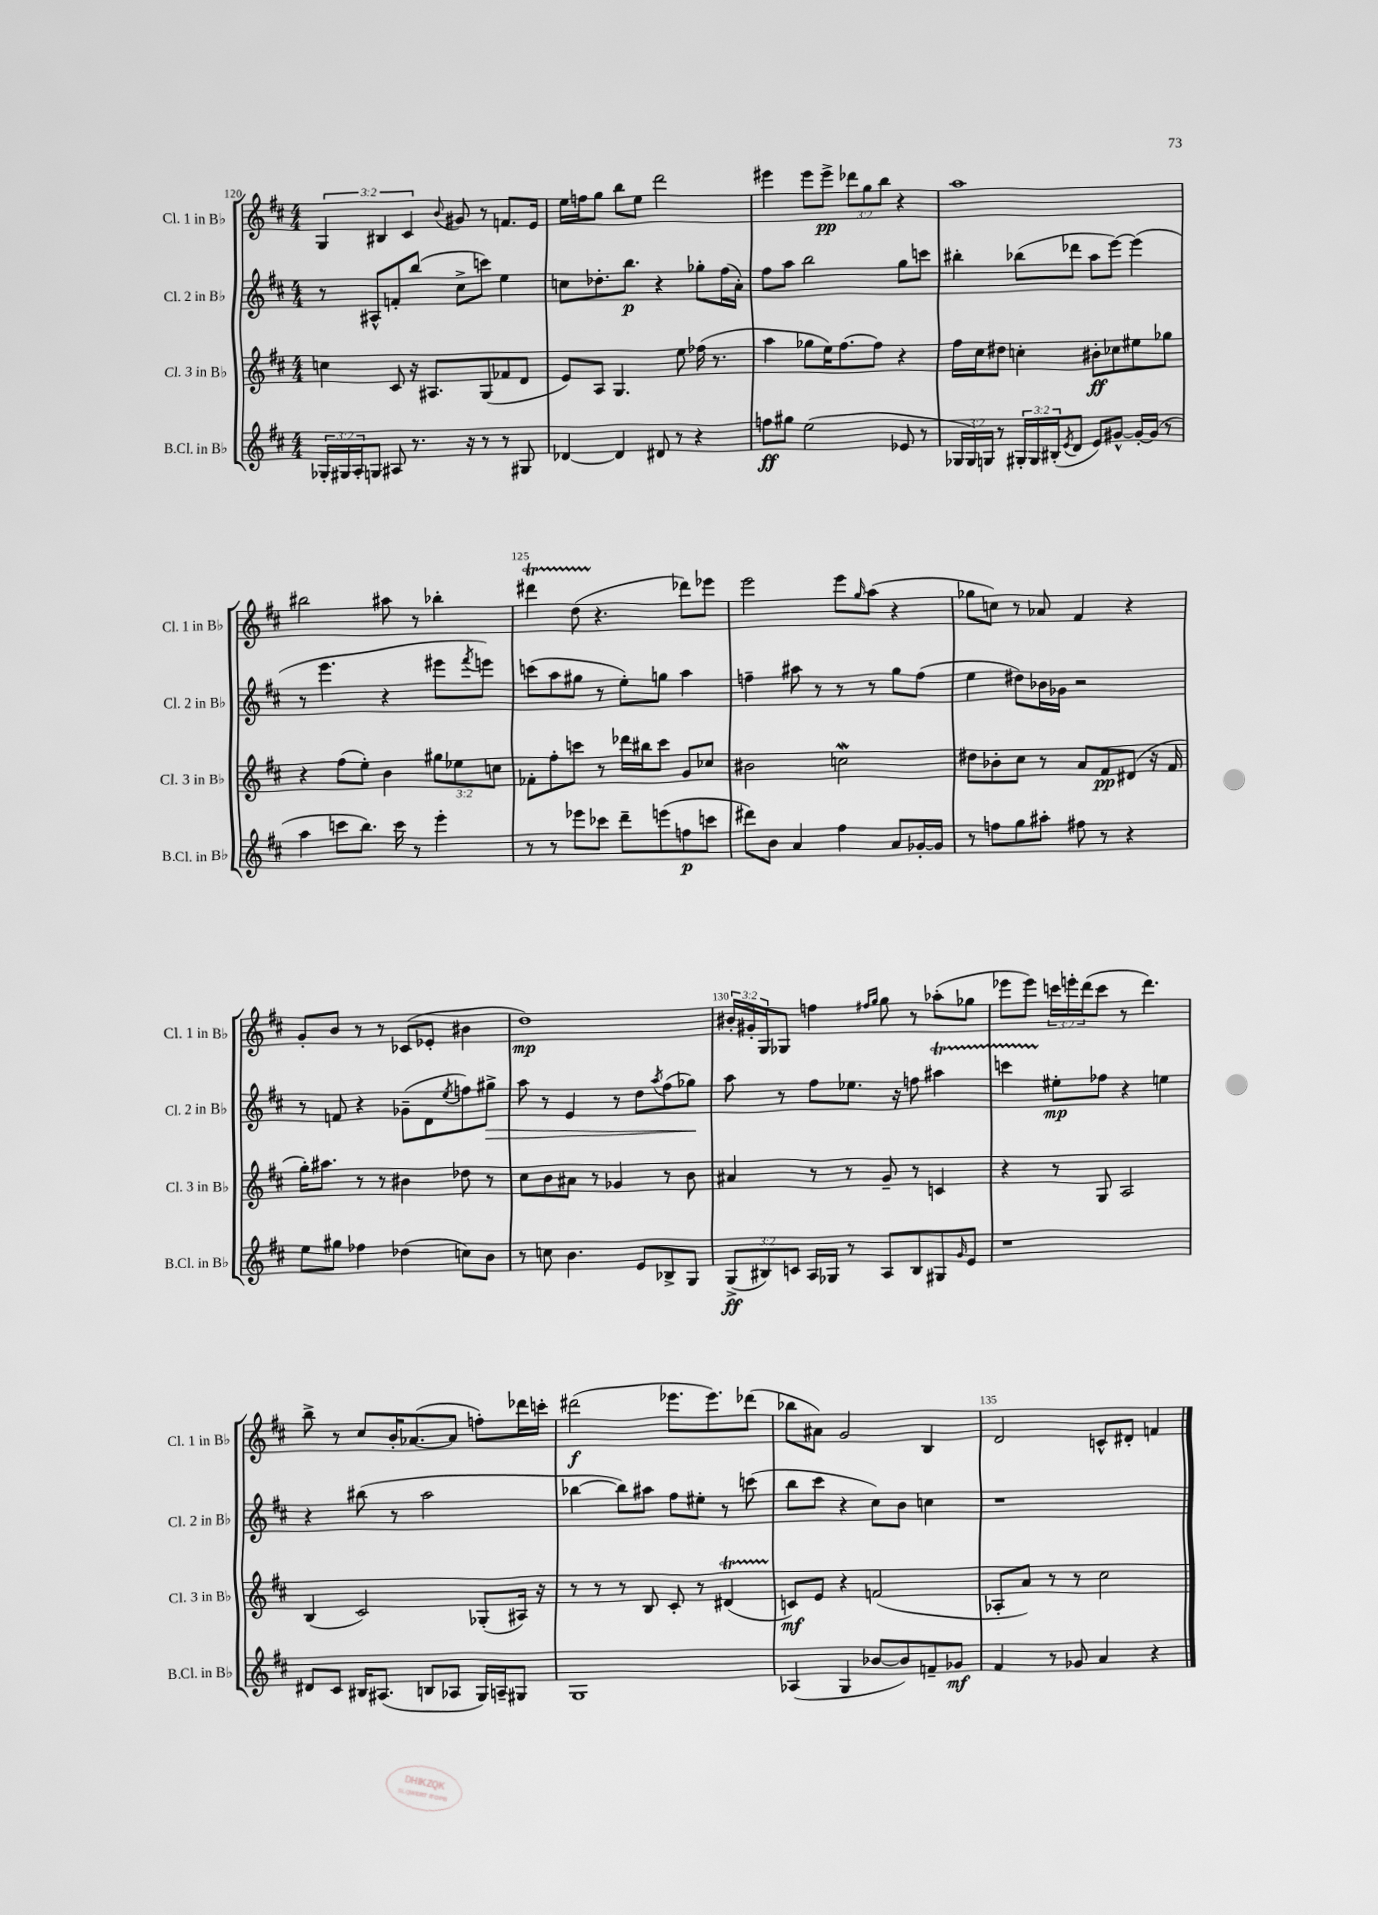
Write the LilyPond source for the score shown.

<<
\new StaffGroup <<
\new Staff = "s0" \with { instrumentName = "Cl. 1 in Bb" shortInstrumentName = "Cl. 1 in Bb" } {
    \clef treble \key d \major \numericTimeSignature \time 4/4 \override Staff.TupletNumber.text = #tuplet-number::calc-fraction-text
    \tuplet 3/2 { g4 bis4 cis'4 } \appoggiatura { b'8 } gis'8 r8 f'8. e'16 |
    e''16 f''16 g''8 b''8 e''8 d'''2 |
    eis'''4 eis'''8 eis'''8->\pp \tuplet 3/2 { des'''8 g''8 b''8 } r4 |
    a''1 |
    bis''2 ais''8 r8 bes''4-. |
    dis'''4\startTrillSpan d''8( r4.\stopTrillSpan des'''8) ees'''8 |
    e'''2 e'''8 \grace { g''16 } a''8( r4 |
    ges''8 c''8) r8 aes'8 fis'4 r4 |
    g'8-. b'8 r8 r8 ces'8( ees'8-. bis'4 |
    d''1\mp) |
    \tuplet 3/2 { bis'16-. gis'16-. g16 } ges8 f''4 \grace { fis''16 g''16 } g''8 r8 aes''8-.( ges''8 |
    ees'''8 ees'''8) \tuplet 3/2 { c'''16 e'''16-. d'''16( } c'''8 r8 d'''4.) |
    b''8-> r8 cis''8 b'16-. aes'8.~( aes'8 f''8-.) des'''16 c'''16-. |
    dis'''2\f( ees'''8. ees'''8.) des'''8( |
    bes''8 ais'8) g'2 b4 |
    d'2 c'8-^ dis'8-. f'4 \bar "|." |
}
\new Staff = "s1" \with { instrumentName = "Cl. 2 in Bb" shortInstrumentName = "Cl. 2 in Bb" } {
    \clef treble \key d \major \numericTimeSignature \time 4/4
    r8 ais8-^ f'8-. b''8( cis''8-> c'''8) e''4 |
    c''8 des''8.-. b''8.\p r4 ges''8-. fis''16( a'16-.) |
    fis''8 a''8 b''2 g''8 c'''8 |
    bis''4-. bes''8( des'''8 a''8 e'''8~) e'''4( |
    r8 e'''4. r4 eis'''8 \acciaccatura { fis'''8 } e'''8) |
    c'''8( a''8 gis''8 r8 e''8-.) g''8 a''4 |
    f''4-- ais''8 r8 r8 r8 g''8 f''8( |
    e''4 dis''8) bes'16 ges'16 r2 |
    r8 f'8 r4 ges'8--( d'8 \acciaccatura { e''8 } f''8) gis''8->\> |
    a''8 r8 e'4 r8 d''8 \acciaccatura { a''8 } fis''8( ges''8\!) |
    a''8 r8 fis''8 ees''8. r16 f''8 ais''4\startTrillSpan |
    c'''4 eis''8-.\stopTrillSpan\mp fes''8 r4 e''4 |
    r4 bis''8( r8 a''2 |
    bes''4~ bes''8) ais''8 fis''8 eis''8-. r8 c'''8( |
    b''8 cis'''8 r4 cis''8) b'8 c''4 |
    r1 \bar "|." |
}
\new Staff = "s2" \with { instrumentName = "Cl. 3 in Bb" shortInstrumentName = "Cl. 3 in Bb" } {
    \clef treble \key d \major \numericTimeSignature \time 4/4 \override Staff.TupletNumber.text = #tuplet-number::calc-fraction-text
    c''4 cis'8 r16 ais8. g8( fes'8 d'8 |
    e'8) a8 g4. e''8 fes''16( r8. |
    a''4 ges''8 e''16) fis''8.~ fis''8 r4 |
    fis''16 cis''16 dis''8 c''4-. bis'8-.\ff ces''8 eis''8 ges''8 |
    r4 fis''8( e''8-.) b'4 \tuplet 3/2 { gis''8 ees''8 c''8 } |
    fes'8-. fis''8-. c'''8 r8 des'''16 bis''16 c'''8 g'8 ces''8 |
    bis'2 c''2\mordent |
    dis''8 bes'8-. cis''8 r8 a'8 fis'8\pp dis'8( r16 fis'16 |
    g''16-.) ais''8. r8 r8 bis'4 des''8 r8 |
    cis''8 b'8 ais'8 r8 ges'4 r8 b'8 |
    ais'4 r8 r8 g'8-- r8 c'4 |
    r4 r8 g8 a2 |
    b4( cis'2) ges8-.( ais16) r16 |
    r8 r8 r8 b8 cis'8-. r8 dis'4\startTrillSpan( |
    c'8\stopTrillSpan\mf) e'8 r4 f'2( |
    aes8-. a'8) r8 r8 cis''2 \bar "|." |
}
\new Staff = "s3" \with { instrumentName = "B.Cl. in Bb" shortInstrumentName = "B.Cl. in Bb" } {
    \clef treble \key d \major \numericTimeSignature \time 4/4 \override Staff.TupletNumber.text = #tuplet-number::calc-fraction-text
    \tuplet 3/2 { ges16-. gis16 a16-. } g8 ais8 r8. r16 r8 r8 gis8 |
    des'4~ des'4 dis'8 r8 r4 |
    f''8\ff gis''8 e''2( ees'8 r8 |
    \tuplet 3/2 { ges16 ges16) g16 } r8 \tuplet 3/2 { gis16-. gis16 bis16-.( } \acciaccatura { e'8 } d'8 e'8) gis'8~-^ gis'16~-. gis'16( r8 |
    a''4 c'''8 b''8.) c'''16 r8 e'''4-. |
    r8 r8 ees'''8 ces'''8 d'''8-- e'''8( f''8\p c'''8 |
    dis'''8) b'8 a'4 fis''4 a'8 ges'16~-. ges'16 |
    r8 f''8 g''8 ais''8-. fis''8 r8 r4 |
    e''8 gis''8 fes''4 des''4( c''8) b'8 |
    r8 c''8 b'4. e'8 bes8-> g8 |
    \tuplet 3/2 { g8->\ff( bis8) c'8 } a16 ges16 r8 a8 bis8 gis8 \grace { g'16 } e'8 |
    r1 |
    dis'8 cis'8 bis16 ais8.( b8 aes8 g16) a16-- gis8 |
    g1 |
    aes4( g4 bes'8~ bes'8) f'8-- ges'8\mf |
    fis'4 r8 ges'8 a'4 r4 \bar "|." |
}
>>
>>
\layout { \context { \Score currentBarNumber = #120 \override BarNumber.break-visibility = ##(#f #t #t) barNumberVisibility = #(every-nth-bar-number-visible 5) } }
